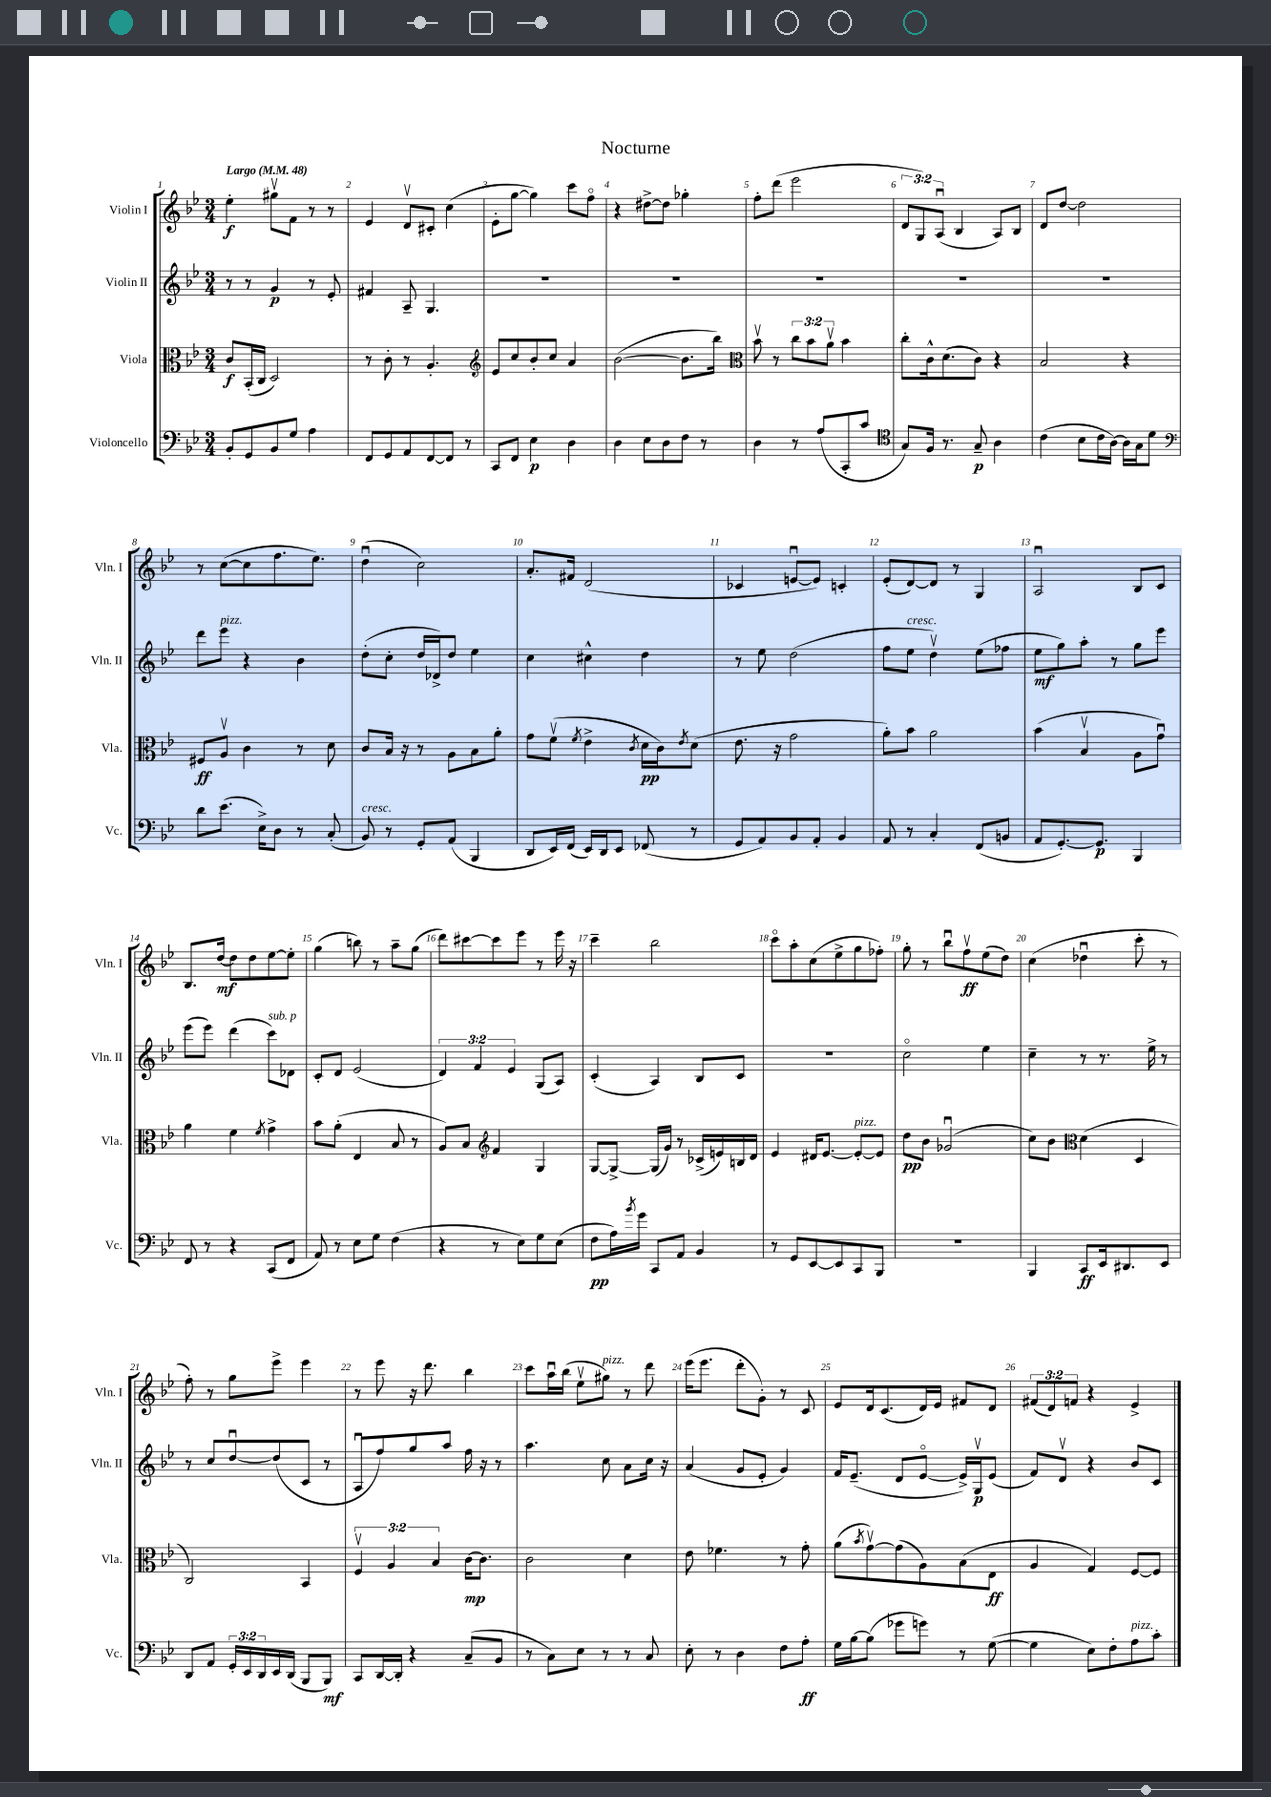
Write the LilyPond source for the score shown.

\header { title = "Nocturne" }
<<
\new StaffGroup <<
\new Staff = "s0" \with { instrumentName = "Violin I" shortInstrumentName = "Vln. I" } {
    \clef treble \key bes \major \numericTimeSignature \time 3/4 \override Staff.TupletNumber.text = #tuplet-number::calc-fraction-text \tempo "Largo" 4 = 48
    ees''4-.\f gis''8\upbow f'8 r8 r8 |
    ees'4 d'8\upbow cis'8-. c''4( |
    ees'8-. g''8~ g''4) c'''8 f''8\flageolet |
    r4 dis''8~-> dis''8 ges''4-. |
    f''8-. d'''8( ees'''2 |
    \tuplet 3/2 { d'8 g8) a8\downbow( } bes4 a8) bes8 |
    d'8 d''8~ d''2 |
    r8 c''8~( c''8 f''8. ees''8.) |
    d''4\downbow( c''2) |
    a'8.-. fis'16 d'2( |
    ces'4 e'8~\downbow e'8) c'4-. |
    ees'8-.( d'8~) d'8 r8 g4 |
    a2\downbow bes8 c'8 |
    bes8. d''16~\mf d''8 d''8 ees''8~ ees''8-. |
    g''4( b''8) r8 a''8-- g''8( |
    d'''8) cis'''8~ cis'''8 ees'''8 r8 ees'''16 r16 |
    c'''4-- bes''2 |
    c'''8\flageolet a''8-. c''8( ees''8-> g''8 fes''8-.) |
    g''8-. r8 bes''8\downbow f''8\upbow\ff ees''8( d''8) |
    c''4( des''4\downbow c'''8-. r8 |
    f''8-.) r8 g''8 ees'''8-> ees'''4 |
    r8 ees'''8 r16 d'''8. bes''4 |
    c'''8 a''16\downbow bes''16( ees''8\upbow gis''8^\markup { \italic "pizz." }) r8 d'''8 |
    ees'''16( ees'''8. d'''8-. g'8-.) r8 c'8 |
    ees'8 d'16 c'8.( d'16) ees'16 fis'8 d'8 |
    \tuplet 3/2 { fis'8( d'8) f'8 } r4 ees'4-> \bar "|." |
}
\new Staff = "s1" \with { instrumentName = "Violin II" shortInstrumentName = "Vln. II" } {
    \clef treble \key bes \major \numericTimeSignature \time 3/4 \override Staff.TupletNumber.text = #tuplet-number::calc-fraction-text
    r8 r8 g'4\p r8 ees'8-. |
    fis'4 a8-- g4. |
    R2. |
    R2. |
    R2. |
    R2. |
    R2. |
    d'''8 ees'''8^\markup { \italic "pizz." } r4 bes'4 |
    d''8-.( c''8-. d''16 des'16->) d''8 ees''4 |
    c''4 cis''4-^ d''4 |
    r8 ees''8 d''2( |
    f''8 ees''8^\markup { \italic "cresc." } d''4\upbow) ees''8( fes''8 |
    ees''8\mf g''8) a''8-. r8 g''8 ees'''8 |
    ees'''8( ees'''8) d'''4( c'''8^\markup { \italic "sub. p" }) des'8 |
    c'8-. d'8 ees'2( |
    \tuplet 3/2 { d'4) f'4 ees'4 } g8( a8) |
    c'4-.( a4) bes8 c'8 |
    R2. |
    c''2\flageolet ees''4 |
    c''4-- r8 r8. ees''16-> r8 |
    r8 c''8 d''8~\downbow d''8( c'8 r8 |
    a8\downbow f''8) g''8 a''8 f''16 r16 r8 |
    a''4. c''8 a'8 c''16 r16 |
    a'4( g'8 ees'8-. g'4) |
    f'16 ees'8.--( d'8 ees'8~\flageolet ees'16->) g16\upbow\p ees'8( |
    f'8) d'8\upbow r4 bes'8 c'8 \bar "|." |
}
\new Staff = "s2" \with { instrumentName = "Viola" shortInstrumentName = "Vla." } {
    \clef alto \key bes \major \numericTimeSignature \time 3/4 \override Staff.TupletNumber.text = #tuplet-number::calc-fraction-text
    c'8\f bes,16-.( c16 d2) |
    r8 c'8-. r8 a4.-. |
    \clef treble ees'8 c''8 bes'8-. c''8 a'4 |
    bes'2~( bes'8. bes''16) |
    \clef alto bes'8\upbow r8 \tuplet 3/2 { c''8 bes'8 a'8\upbow } bes'4 |
    c''8-. c'16-^ d'8.( c'8) r4 |
    bes2 r4 |
    fis8\ff a8\upbow c'4 r8 d'8 |
    c'8 bes16 r16 r8 a8 bes8 a'8-. |
    g'8 f'8\upbow( \acciaccatura { f'8 } ees'4-> \acciaccatura { c'8 } d'16\pp c'16) \acciaccatura { ees'8 } d'8( |
    ees'8. r16 g'2 |
    a'8-.) bes'8 a'2 |
    bes'4( bes4\upbow a8 g'8\downbow) |
    a'4 f'4 \acciaccatura { f'8 } g'4-> |
    bes'8 a'8-.( ees4 bes8 r8 |
    a8) bes8 \clef treble f'4 g4 |
    g8~ g8~-> g16( g'16) r8 ces'16->( e'16) b16 d'16 |
    ees'4 dis'16 ees'8.~ ees'8~-.^\markup { \italic "pizz." } ees'8 |
    d''8\pp bes'8 ges'2\downbow( |
    c''8) bes'8 \clef alto d'4( d4 |
    c2) bes,4 |
    \tuplet 3/2 { f4\upbow a4 bes4 } c'16~\mp c'8. |
    c'2 d'4 |
    ees'8 fes'4. r8 g'8-. |
    a'8( \acciaccatura { bes'8 } g'8~\upbow) g'8( a8) bes8( ees8\ff |
    a4 g4) f8~ f8 \bar "|." |
}
\new Staff = "s3" \with { instrumentName = "Violoncello" shortInstrumentName = "Vc." } {
    \clef bass \key bes \major \numericTimeSignature \time 3/4 \override Staff.TupletNumber.text = #tuplet-number::calc-fraction-text
    bes,8-. g,8 bes,8 g8 a4 |
    f,8 g,8 a,8 f,8~ f,8 r8 |
    c,8 f,8 ees4\p d4 |
    d4 ees8 d8 f8 r8 |
    d4 r8 a8( c,8-. c'8 |
    \clef tenor g8) f16 r8. g8--\p a4 |
    c'4( bes8 c'16 a16~) a16 g16 d'8 |
    \clef bass d'8 ees'8.( ees16->) d8 r8 c8-.( |
    bes,8^\markup { \italic "cresc." }) r8 g,8-. a,8( bes,,4 |
    d,8 ees,16) f,16( ees,16) d,16 ees,8 fes,8( r8 |
    g,8 a,8) bes,8 a,8-. bes,4 |
    a,8 r8 c4-. f,8( b,8 |
    a,8 g,8.~-.) g,8.\p bes,,4 |
    f,8 r8 r4 c,8( f,8 |
    a,8) r8 ees8 g8 f4( |
    r4 r8 ees8) g8 ees8( |
    f8\pp a16) \acciaccatura { bes'8 } g'16 c,8 a,8 bes,4 |
    r8 g,8 ees,8~ ees,8 c,8 bes,,8 |
    R2. |
    bes,,4 c,8\ff ees,16 dis,8. ees,8 |
    d,8 a,8 \tuplet 3/2 { g,16-. ees,16 d,16 } ees,16 d,16( bes,,8 bes,,8\mf) |
    c,8 d,16~ d,16-. r4 c8--( bes,8 |
    r8 c8) ees8 r8 r8 c8 |
    ees8-. r8 d4 f8 a8-.\ff |
    g16 bes16~ bes8( ges'8 g'8) r8 g8~( |
    g4 ees8) f8-. a8^\markup { \italic "pizz." } c'8-. \bar "|." |
}
>>
>>
\layout { \context { \Score \override BarNumber.break-visibility = ##(#f #t #t) barNumberVisibility = #all-bar-numbers-visible } }
